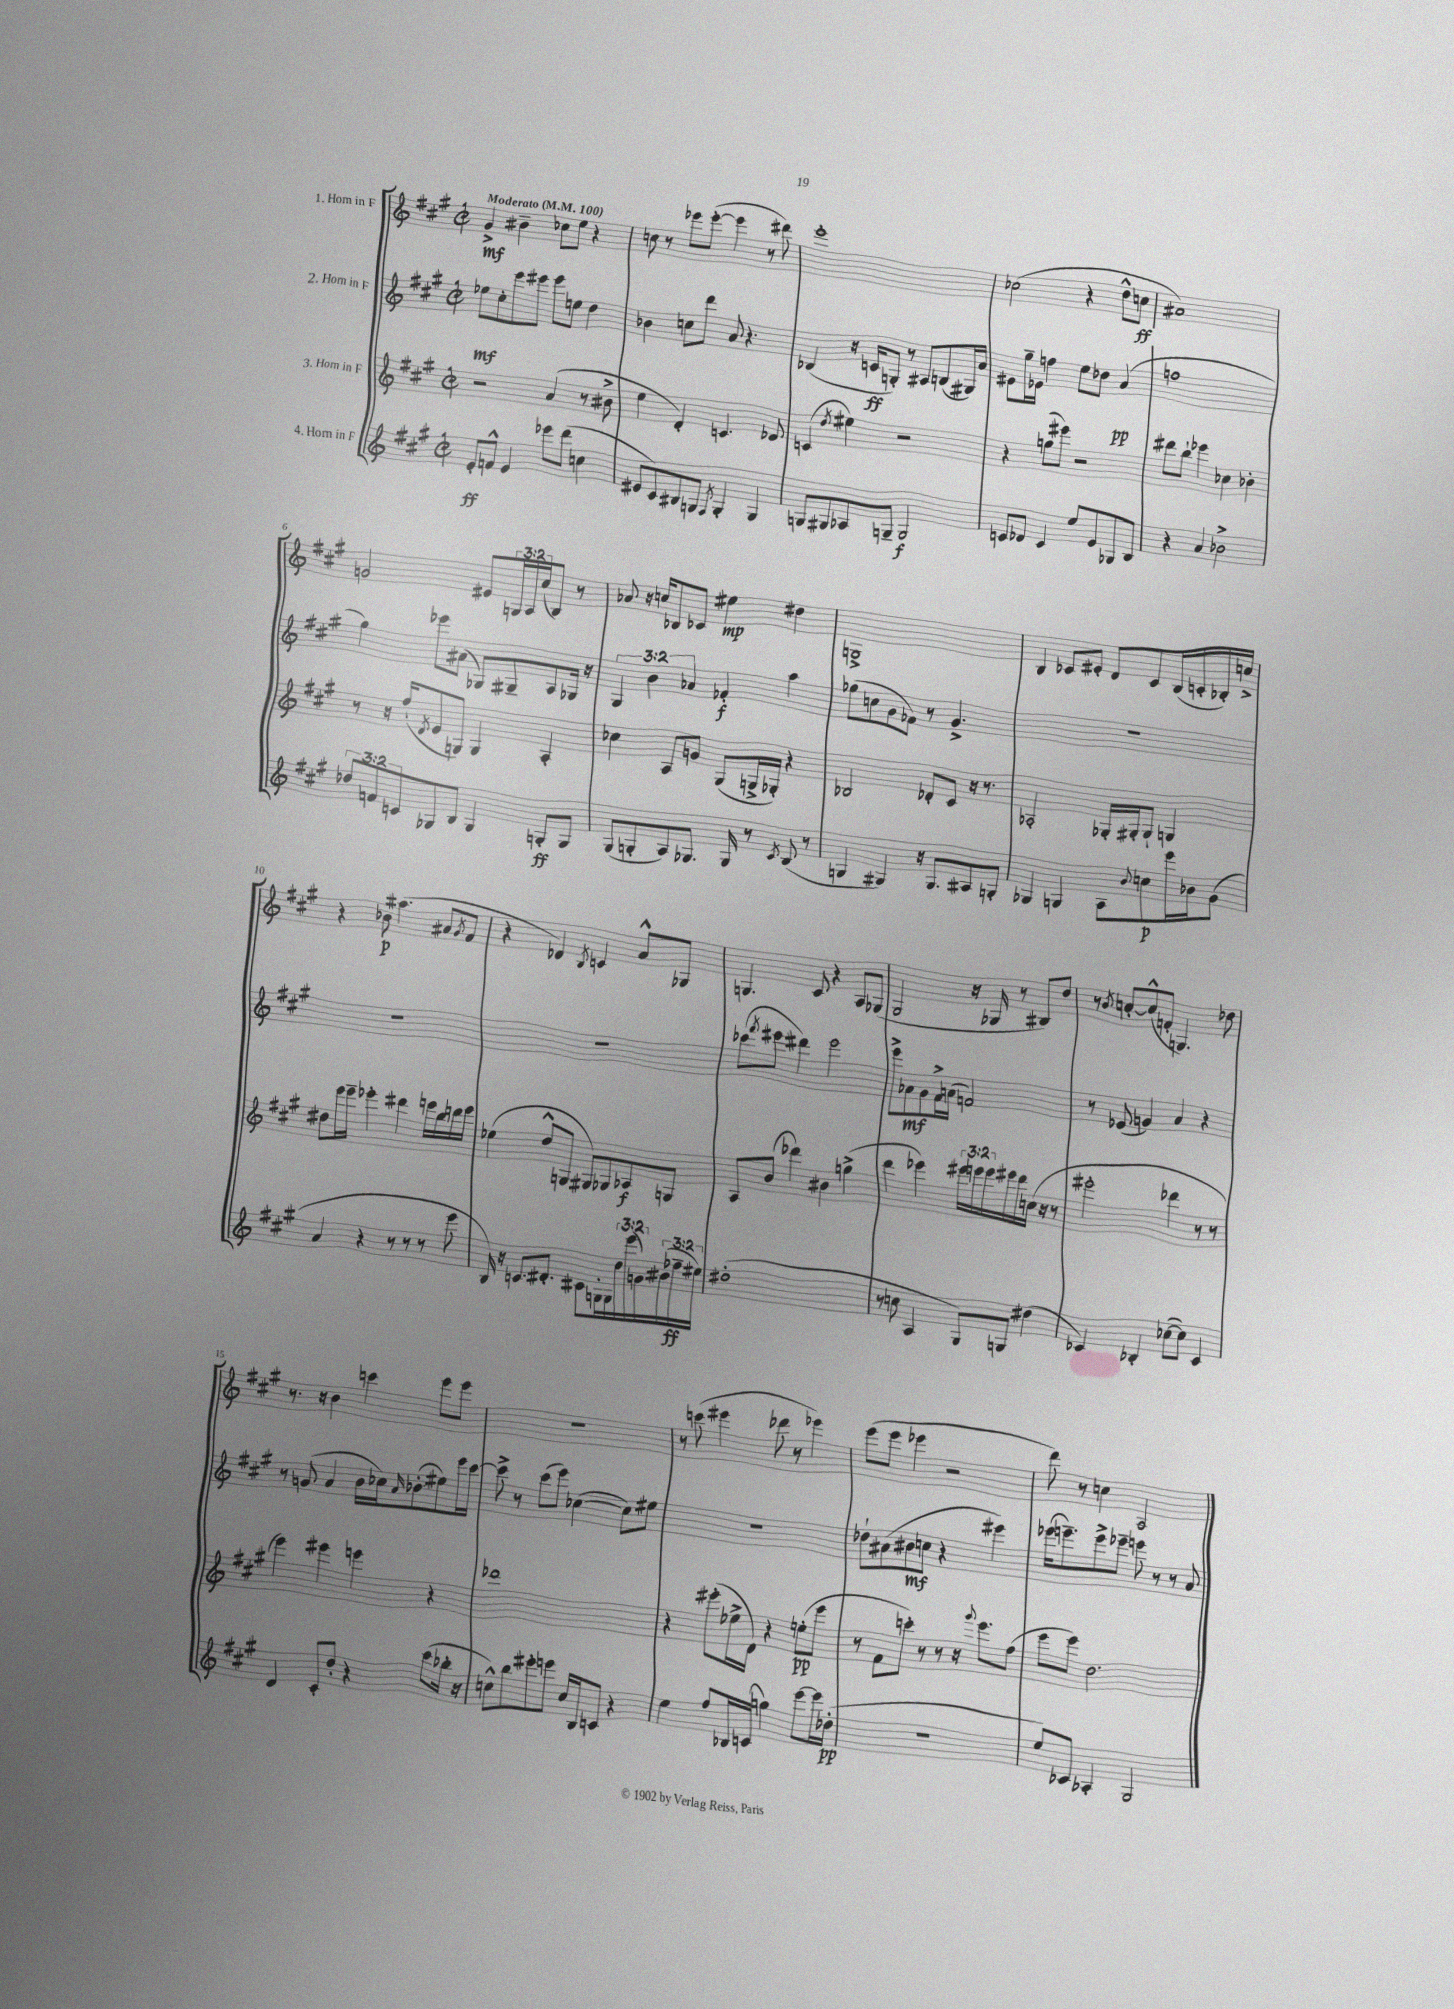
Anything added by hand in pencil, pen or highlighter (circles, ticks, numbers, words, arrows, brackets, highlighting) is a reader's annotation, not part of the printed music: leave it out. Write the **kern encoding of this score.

**kern	**kern	**kern	**kern
*staff4	*staff3	*staff2	*staff1
*clefG2	*clefG2	*clefG2	*clefG2
*k[f#c#g#]	*k[f#c#g#]	*k[f#c#g#]	*k[f#c#g#]
*M2/2	*M2/2	*M2/2	*M2/2
*met(c|)	*met(c|)	*met(c|)	*met(c|)
*MM100	*MM100	*MM100	*MM100
8e'	2r	8ee-	4g#^
8f^^	.	8cc#'	.
4e	.	8eee	4b#~
.	.	8eee#	.
8eee-	(4a	8eee#	8cc-
(8ddd	.	8ee	8ee
4cc	8r	4dd	4r
.	8b#^	.	.
=	=	=	=
8e#	4ee	4b-	8cc
8c#)	.	.	8r
8B#	4d')	8cc	8eee-
8G	.	8ddd	([8eee-'
8qF#	.	.	.
4G'	4.c	8a	4eee-]
.	.	4.r	.
4G	.	.	8r
.	8d-	.	8ddd#)
=	=	=	=
8G	(4c	(4B-	1eee'
8G#	.	.	.
.	8qdd	.	.
8A-	4ee#)	16r	.
.	.	16c	.
8G~	.	8G')	.
2G	2r	8r	.
.	.	8A#	.
.	.	(8B	.
.	.	16G#)	.
.	.	16a	.
=	=	=	=
8c	4r	8e#	(2cc-
8d-	.	16gg#~	.
.	.	16e-	.
4c	(8gg	4ff	.
.	8eee#)	.	.
8ee	2r	8ee	4r
8e	.	8dd-	.
8G-	.	(4a	8dd^^
8B	.	.	8cc
=	=	=	=
4r	8ddd#	1ff	1a#)
.	8bb`	.	.
4a	4eee-	.	.
2b-^	4cc-	.	.
.	4b-'	.	.
=	=	=	=
12dd-	8r	4gg#)	2g
12f	.	.	.
.	16r	.	.
12c	.	.	.
.	(16ff#`	.	.
.	8qd	.	.
8G-	8e	8eee-	.
8B	8G)	(8a#	.
4G-	4G	8G-)	8e#
.	.	8G#~	24G
.	.	.	24A
.	.	.	(24cc#
8G'	4A'	8A	8B)
8G	.	16G-	8r
.	.	16r	.
=	=	=	=
(8G#	4cc-	6G#	8a-
8G'	.	.	16r
.	.	6b	.
.	.	.	16cc
8A)	8A	.	8B-
.	.	6a-	.
8.G-	8g	.	8c-
.	(8G#	4f-'	4ee#
16G-	.	.	.
8r	16G^	.	.
.	16G-')	.	.
8qc#	.	.	.
(8B	4r	4aa	4dd#
8r	.	.	.
=	=	=	=
4G	2B-	(8gg-	1G^
.	.	8cc	.
4G#)	.	8g#	.
.	.	8f-)	.
16r	8d-'	8r	.
8.G#	.	.	.
.	8c#	4.g#^	.
8A#	16r	.	.
.	8.r	.	.
8G'	.	.	.
=	=	=	=
4G-	2A-'	1r	4B
4G	.	.	8c-
.	.	.	8e#'
8A	16G-'	.	8d
.	16G#'	.	.
8qqb	.	.	.
8cc	8G#`	.	8c-
16eee	4G	.	(16B
16b-	.	.	16c'
(8g#	.	.	16B-')
.	.	.	16cc^
=	=	=	=
4a	8dd#	1r	4r
.	16eee	.	.
.	16eee~	.	.
4r	4eee-'	.	8b-
.	.	.	(4.aa#
8r	4ddd#	.	.
8r	.	.	.
8r	16eee	.	8a#
.	16bb	.	.
.	.	.	8qg#
8eee	16ddd	.	8f#
.	16eee	.	.
=	=	=	=
16B)	(4ee-	1r	4r
16r	.	.	.
8.c	.	.	.
.	8dd^^	.	4d-)
8.d#'	.	.	.
.	8G	.	.
.	.	.	8qB
8c#	8G#)	.	4c
16G'	8G-	.	.
16G	.	.	.
24dd	8A-	.	8a^^
(24eee	.	.	.
24g)	.	.	.
(24b#	8G	.	8G-
24ff-~	.	.	.
24ee#)	.	.	.
=	=	=	=
(1dd#'	8A	(8ccc-	4.G
.	.	8qfff#	.
.	(8b	8eee#	.
.	4ddd-)	4ddd#)	.
.	.	.	8c#
.	4b#	2eee#	4r
.	(4gg^	.	8A
.	.	.	(8G-
=	=	=	=
8r	4ddd	8eee^	2G#
8cc	.	8a-	.
4A	4eee-)	8g#	.
.	.	16f#^	.
.	.	(16a	.
8G#)	24eee#	2f)	16r
.	24eee	.	.
.	.	.	16G-
.	24eee	.	.
8G	16eee#	.	8r
.	16ddd	.	.
(4dd#	(16cc	.	8B#)
.	16r	.	.
.	8r	.	8dd
=	=	=	=
4c-)	2eee#'	8r	8r
.	.	.	8qb
.	.	(8e-	[8cc'
4B-'	.	4g)	(8cc^^]
.	.	.	8f'
([8cc-	4ddd-	4a	4.G)
8cc-])	.	.	.
4c-	8r	4r	.
.	8r	.	8dd-
=	=	=	=
4d	4eee)	8r	8.r
.	.	(8g	.
.	.	.	16r
8c#'	4eee#	4a	4b
8dd'	.	.	.
4r	4eee	16b	4ccc
.	.	16cc-)	.
.	.	16qqa	.
.	.	(8b-'	.
(8ccc#	4r	8ee#)	8eee
16bb-'	.	16eee	8eee
16r	.	[16ccc#	.
=	=	=	=
8cc^^)	1ddd-	8ccc#^]	1r
8bb	.	8r	.
8eee#'	.	(8ccc#	.
8eee	.	8eee)	.
16cc	.	([4cc-	.
16B	.	.	.
8c	.	.	.
4r	.	8cc-])	.
.	.	8ee#	.
=	=	=	=
4ee	4r	1r	8r
.	.	.	(8ccc
8ff#	(8eee#'	.	4eee#
16B-	16ee-^	.	.
(16c	16d)	.	.
4gg)	4r	.	8ddd-
.	.	.	8r
[8eee	(8ee'	.	4eee-)
16eee]	8eee#	.	.
(16dd-'	.	.	.
=	=	=	=
1r	8r	8dd-`	(8eee
.	8f#	(8a#	8eee
.	8ccc')	8b#	4eee-
.	8r	8cc	.
.	8r	4r	2r
.	16r	.	.
.	8qqggg#	.	.
.	8.eee	.	.
.	.	4eee#)	.
.	(8ff#	.	.
=	=	=	=
8ee)	8eee	(16eee-	8ddd)
.	.	8.eee~)	.
8c-	8eee)	.	8r
4A-'	2.dd	8eee^	4cc
.	.	8eee-~	.
2G#	.	8eee	2A
.	.	8r	.
.	.	8r	.
.	.	8a	.
==	==	==	==
*-	*-	*-	*-
